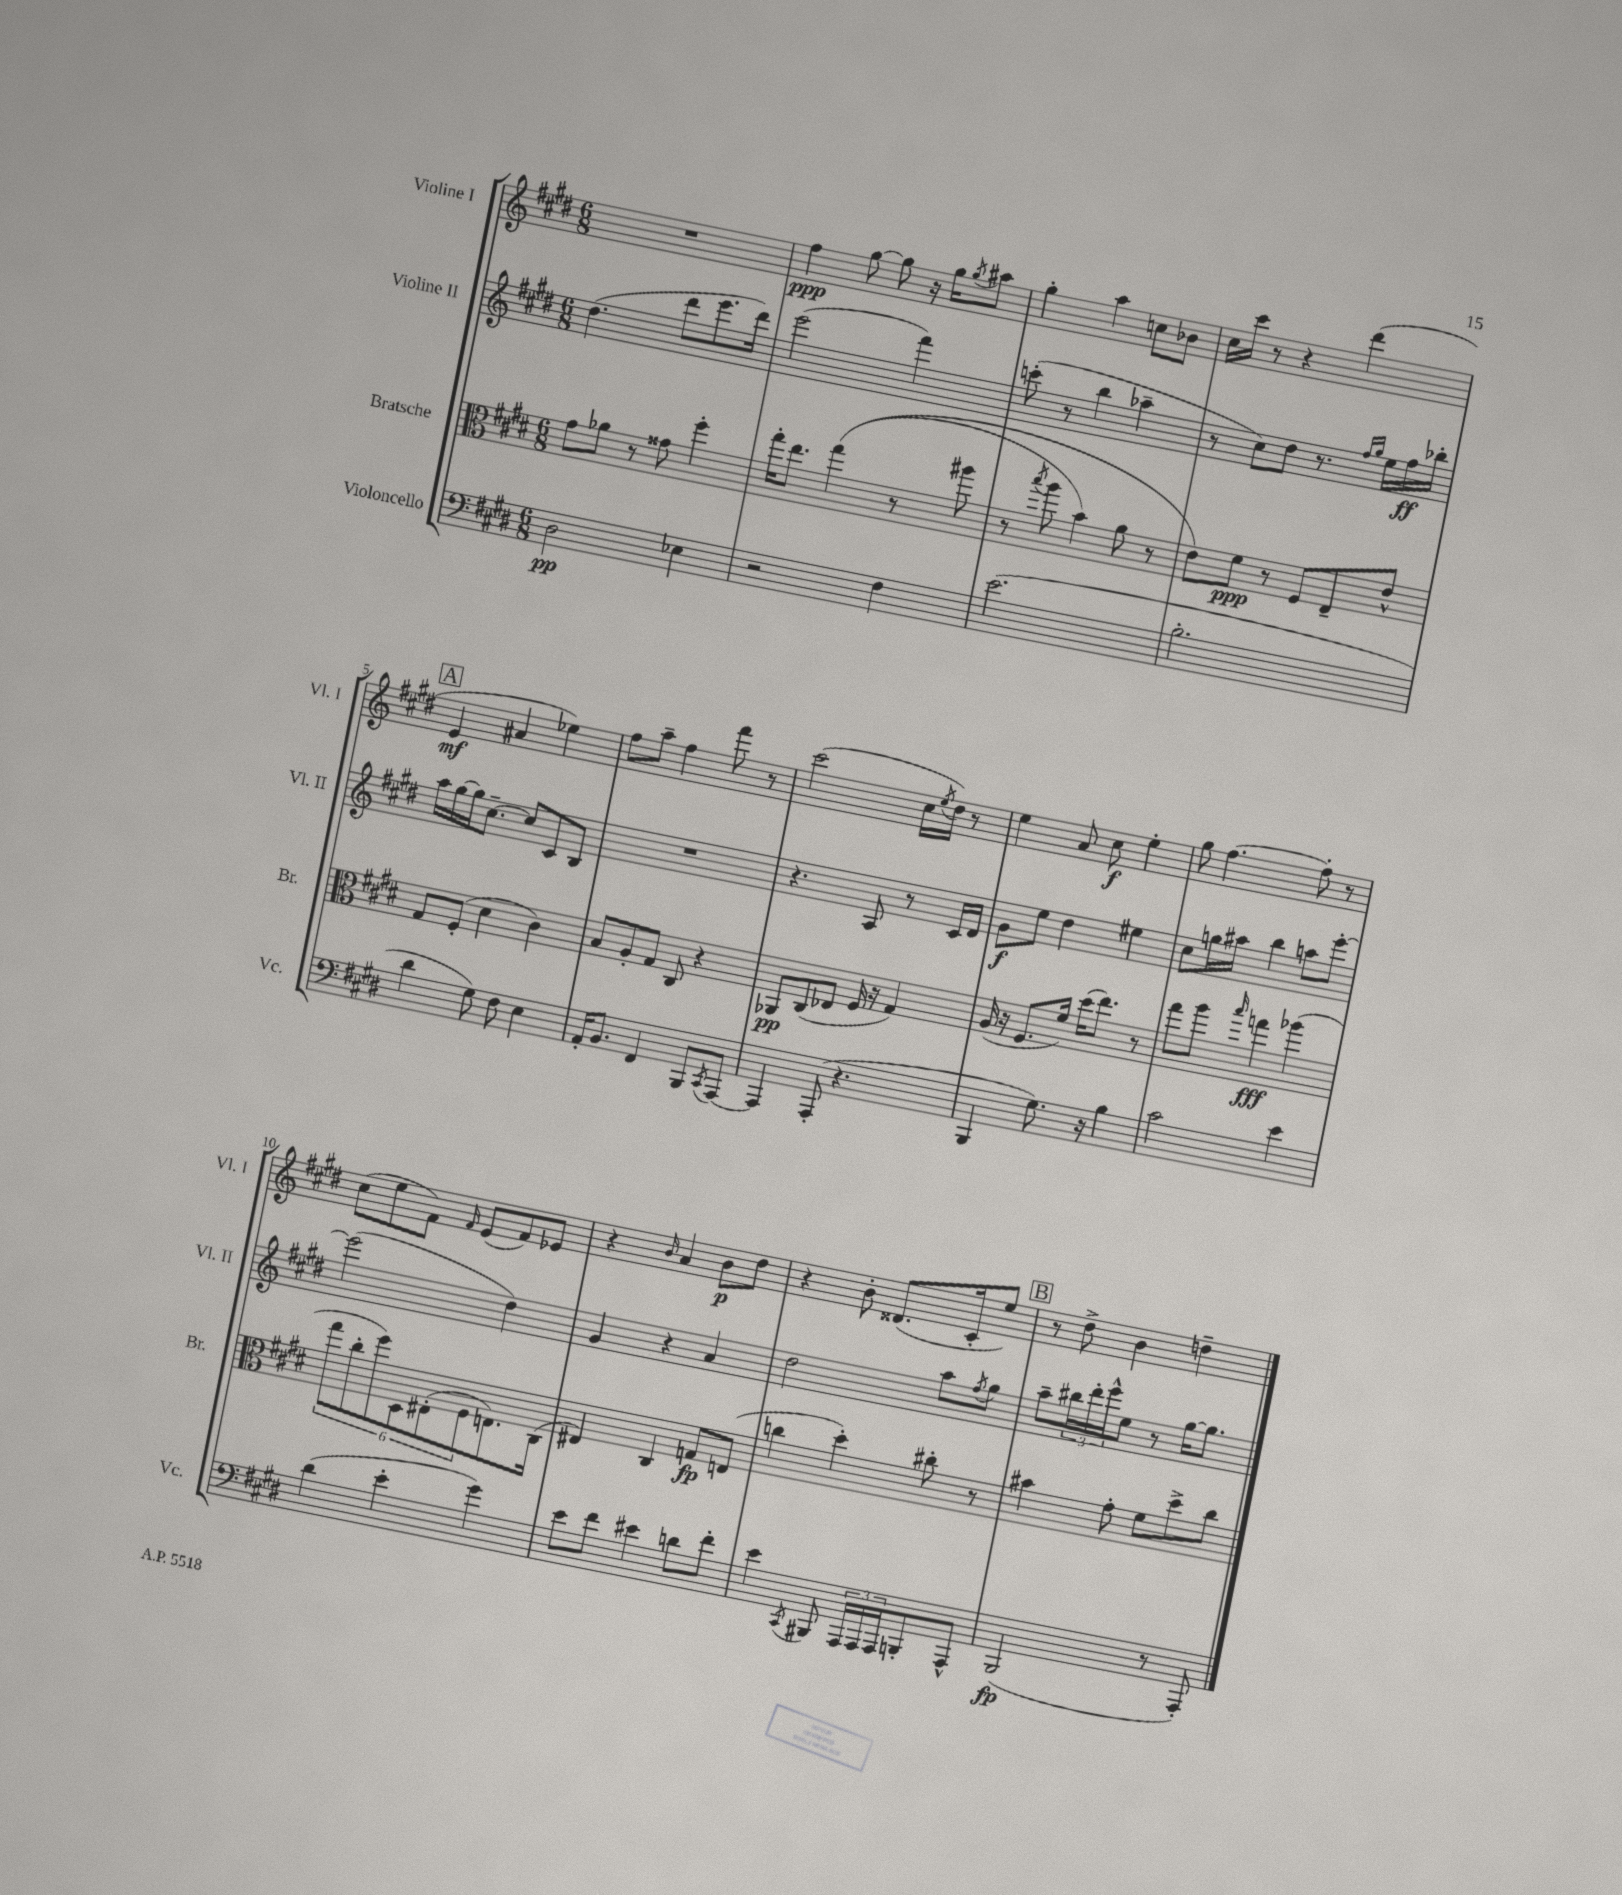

**kern	**kern	**kern	**kern
*staff4	*staff3	*staff2	*staff1
*clefF4	*clefC3	*clefG2	*clefG2
*k[f#c#g#d#]	*k[f#c#g#d#]	*k[f#c#g#d#]	*k[f#c#g#d#]
*M6/8	*M6/8	*M6/8	*M6/8
2D#\	8g#\L	(4.dd#\	2.r
.	8a-\J	.	.
.	8r	.	.
.	8g##\	8ddd#\L	.
4E-\	4ff#'\	8.eee\	.
.	.	16ddd#\Jk)	.
=	=	=	=
2r	16gg#'\LK	(2eee\	4ff#\
.	8.ee\J	.	.
.	&((4gg#\	.	[8gg#\
.	.	.	8gg#\]
4F#\	8r	4fff#\)	16r
.	.	.	16gg#\LK
.	.	.	8qgg#/
.	8aa#\	.	8aa#\J
=	=	=	=
(2.e\	8r	(8ccc'\	4gg#'\
.	8qbb/	.	.
.	8aa\	8r	.
.	4b\)	4bb\	4aa\
.	8a\	4aa-~\	8cc\L
.	8r	.	8b-\J
=	=	=	=
2.B'\	8e\L&)	8r	16cc#\LL
.	.	.	16ccc#\JJ
.	8f#\J	8cc#\L)	8r
.	8r	8dd#\J	4r
.	8F#/L	8.r	.
.	8E~/	.	(4ddd#\
.	.	16qqff#/LL	.
.	.	16qqgg#/JJ	.
.	.	16ee\LL	.
.	8e^^/J	16ff#\	.
.	.	16bb-'\JJ	.
=	=	=	=
4d#\	8G#/L	16aa\LL	4e/
.	.	[16gg#\	.
.	(8F#'/J	16gg#\]J	.
.	.	[8.cc#~\J	.
8G#\)	4d#\	.	4a#/
8F#\	.	8cc#/]L	.
4E\	4c#\)	8c#/	4ee-\)
.	.	8B/J	.
=	=	=	=
16AA'/LK	8B/L	2.r	8ff#\L
8.BB/J	.	.	.
.	8A'/	.	8aa~\J
4FF#/	8G#/J	.	4ff#\
.	8C#/	.	.
8BBB/L	4r	.	8fff#\
8qCC#/	.	.	.
[8AAA/J	.	.	8r
=	=	=	=
4AAA/]	8AA-/L	4.r	(2ccc#\
.	(8C#/	.	.
(8AAA'/	8E-/J	.	.
4.r	16F#/	8A/	.
.	16r	.	.
.	4G#/)	8r	16cc#\LL
.	.	.	8qee/
.	.	.	16dd#\JJ)
.	.	16c#/LL	8r
.	.	16d#/JJ	.
=	=	=	=
4BBB/	(16A/	8g#\L	4ee\
.	16r	.	.
.	8.F#/L	8ee\J	.
8.G#\)	.	4dd#\	8a/
.	16f#/Jk)	.	.
.	(16dd#\LK	.	8cc#\
16r	8.ee\J)	.	.
4B\	.	4ee#\	4ee'\
.	8r	.	.
=	=	=	=
2c#\	8gg#\L	8cc#\L	8gg#\
.	8aa\J	16gg\L	[4.ff#\
.	.	16aa#\JJ	.
.	16qqbb/	.	.
.	4gg\	4bb\	.
4e\	(4aa-\	8aa\L	8ff#'\]
.	.	[8eee'\J	8r
=	=	=	=
(4d#\	12gg#\L	(2eee\]	(8cc#\L
.	12cc#'\	.	.
.	.	.	8ee\
.	12ff#\)	.	.
4e'\	12D#\	.	8f#\J)
.	(12E#'\	.	.
.	.	.	16qqf#/
.	.	.	(8e/L
.	12F#\	.	.
4g#\)	8.E\)	4dd#\)	8f#/)
.	.	.	8e-/J
.	(16C#\Jk	.	.
=	=	=	=
8e\L	4E#/)	4g#/	4r
8f#\J	.	.	.
.	.	.	16qqb/
4e#\	4C#/	4r	4a/
8d\L	8G/L	4a/	8b\L
8f#'\J	(8E/J	.	8dd#\J
=	=	=	=
4e\	4cc\	2dd#\	4r
8qCC#/	.	.	.
8BBB#/	4dd#'\)	.	8b'\
24AAA/LL	.	.	(8.d##/L
24AAA/	.	.	.
24AAA/J	.	.	.
8BBB'/	8cc#'\	8aa\L	.
.	.	.	16c#'/k
.	.	8qff#/	.
8AAA^^/J	8r	8gg#\J	8ee/J)
=	=	=	=
(2BBB/	4b#\	8aa~\L	8r
.	.	24bb#\L	8dd#^\
.	.	24ddd#'\	.
.	.	24eee^^\J	.
.	8g#'\	8ee\J	4b\
.	8f#\L	8r	.
8r	8dd#^\	[16gg#\LK	4dd~\
.	.	8.gg#\]J	.
8AAA'/)	8cc#\J	.	.
==	==	==	==
*-	*-	*-	*-
